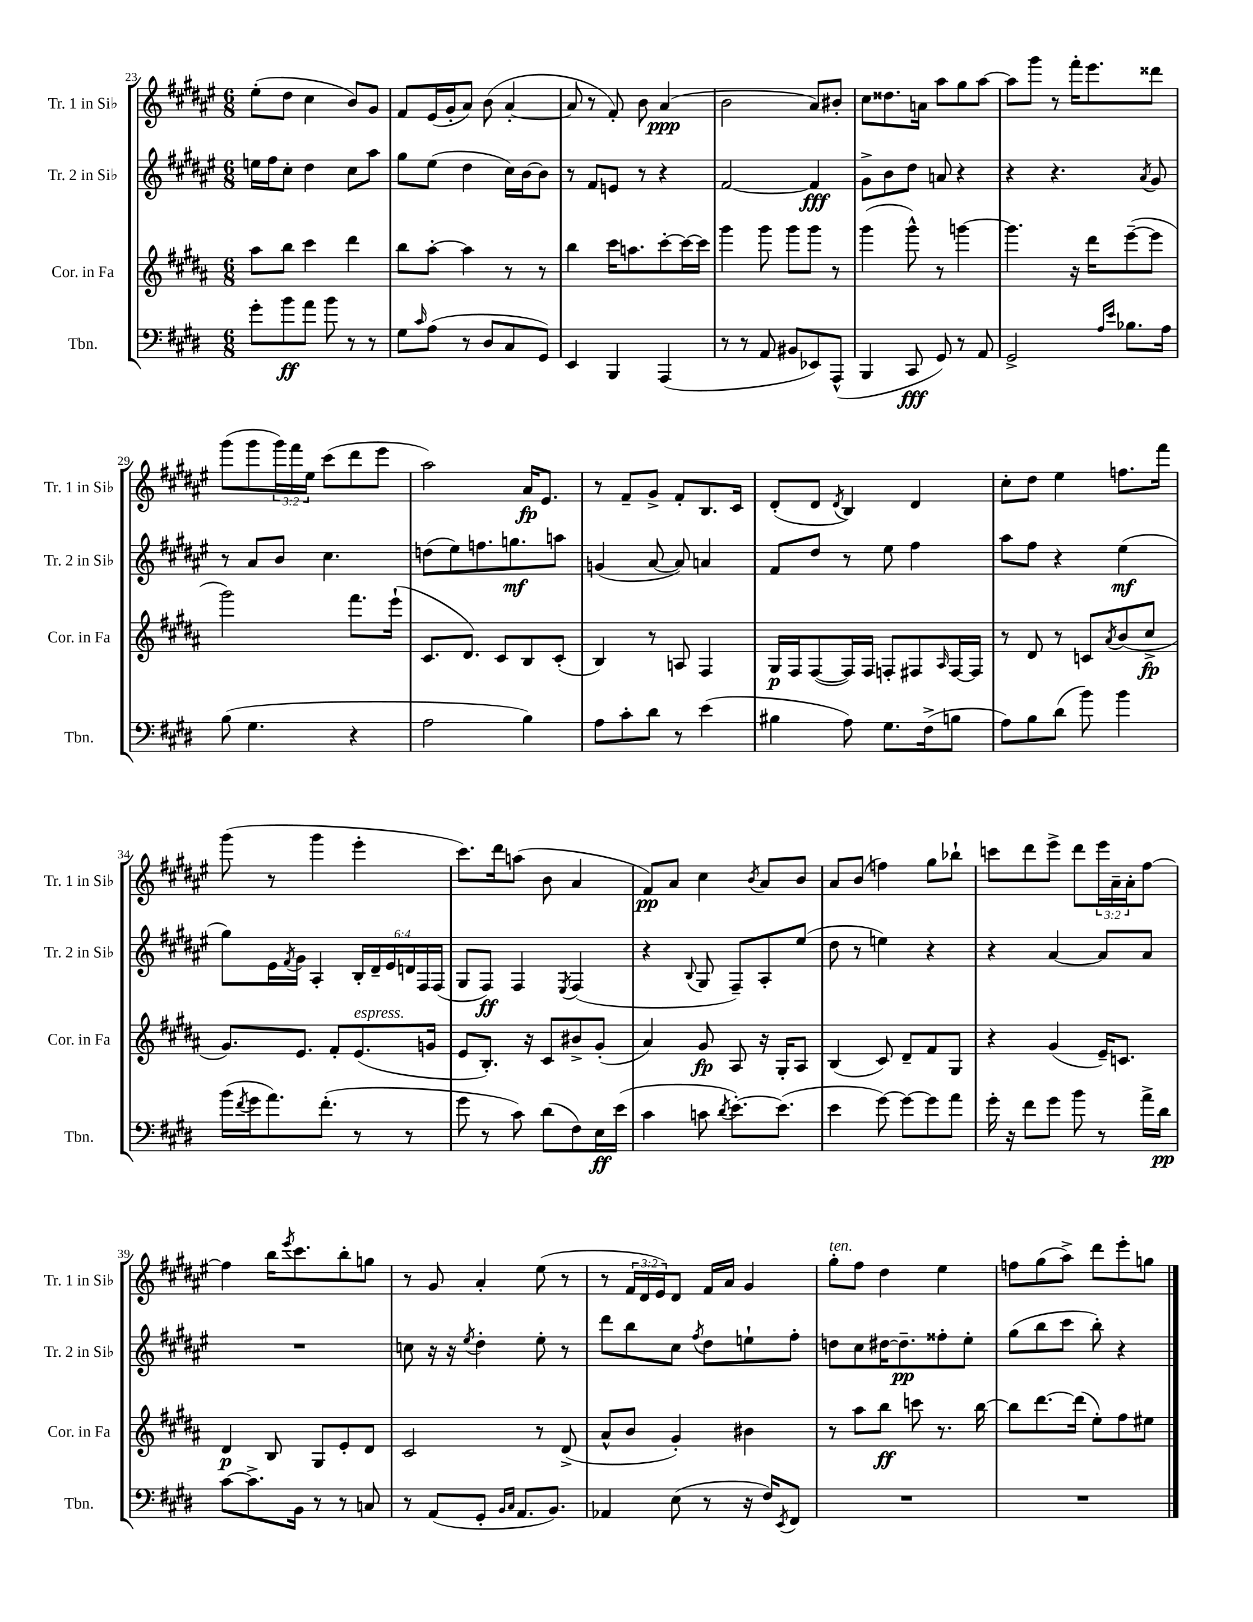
<<
\new StaffGroup <<
\new Staff = "s0" \with { instrumentName = "Tr. 1 in Sib" shortInstrumentName = "Tr. 1 in Sib" } {
    \clef treble \key fis \major \numericTimeSignature \time 6/8 \override Staff.TupletNumber.text = #tuplet-number::calc-fraction-text
    eis''8-.( dis''8 cis''4 b'8) gis'8 |
    fis'8 eis'16( gis'16-. ais'8) b'8( ais'4~-. |
    ais'8 r8 fis'8-.) b'8 ais'4\ppp( |
    b'2 ais'8) bis'8-. |
    cis''8 disis''8. a'16 ais''8 gis''8 ais''8~ |
    ais''8 gis'''8 r8 fis'''16-. eis'''8. disis'''8 |
    gis'''8( gis'''8 \tuplet 3/2 { gis'''16) fis'''16 eis''16 } cis'''8( dis'''8 eis'''8 |
    ais''2) ais'16\fp eis'8. |
    r8 fis'8-- gis'8-> fis'8-. b8. cis'16 |
    dis'8-.( dis'8 \acciaccatura { dis'8 } b4) dis'4 |
    cis''8-. dis''8 eis''4 f''8. fis'''16 |
    gis'''8( r8 gis'''4 eis'''4-. |
    cis'''8.) dis'''16 a''8( b'8 ais'4 |
    fis'8\pp) ais'8 cis''4 \acciaccatura { b'8 } ais'8 b'8 |
    ais'8 b'8( f''4) gis''8 bes''8-! |
    c'''8 dis'''8 eis'''8-> dis'''8 \tuplet 3/2 { eis'''16 ais'16-- ais'16-. } fis''8~ |
    fis''4 b''16 \acciaccatura { eis'''8 } cis'''8. b''8-. g''8 |
    r8 gis'8 ais'4-. eis''8( r8 |
    r8 \tuplet 3/2 { fis'16 dis'16 eis'16) } dis'8 fis'16 ais'16 gis'4 |
    gis''8-.^\markup { \italic "ten." } fis''8 dis''4 eis''4 |
    f''8 gis''8( ais''8->) dis'''8 eis'''8-. g''8 \bar "|." |
}
\new Staff = "s1" \with { instrumentName = "Tr. 2 in Sib" shortInstrumentName = "Tr. 2 in Sib" } {
    \clef treble \key fis \major \numericTimeSignature \time 6/8 \override Staff.TupletNumber.text = #tuplet-number::calc-fraction-text
    e''16 fis''16 cis''8-. dis''4 cis''8 ais''8 |
    gis''8 eis''8( dis''4 cis''16) b'16~ b'8 |
    r8 fis'8 e'8 r8 r4 |
    fis'2~ fis'4\fff |
    gis'8-> b'8 dis''8 a'8 r4 |
    r4 r4. \acciaccatura { ais'8 } gis'8 |
    r8 ais'8 b'8 cis''4. |
    d''8( eis''8) f''8. g''8.\mf a''8 |
    g'4( ais'8~ ais'8) a'4 |
    fis'8 dis''8 r8 eis''8 fis''4 |
    ais''8 fis''8 r4 eis''4\mf( |
    gis''8) eis'16 \acciaccatura { fis'8 } gis'16 ais4-. \tuplet 6/4 { b16-. dis'16-- eis'16 d'16 fis16 fis16( } |
    gis8 fis8\ff) fis4 \acciaccatura { eis8 } fis4( |
    r4 \appoggiatura { b8 } gis8 fis8--) ais8-. eis''8( |
    dis''8 r8 e''4) r4 |
    r4 ais'4~ ais'8 ais'8 |
    R2. |
    c''8 r16 r16 \acciaccatura { eis''8 } dis''4-. eis''8-. r8 |
    dis'''8 b''8 cis''8 \acciaccatura { fis''8 } dis''8 e''8-! fis''8-. |
    d''8 cis''8 dis''16~ dis''8.--\pp fisis''8-. eis''8-. |
    gis''8( b''8 cis'''8 b''8-.) r4 \bar "|." |
}
\new Staff = "s2" \with { instrumentName = "Cor. in Fa" shortInstrumentName = "Cor. in Fa" } {
    \clef treble \key b \major \numericTimeSignature \time 6/8
    ais''8 b''8 cis'''4 dis'''4 |
    b''8 ais''8~-. ais''4 r8 r8 |
    b''4 cis'''16 a''8. cis'''8~-. cis'''16~ cis'''16 |
    gis'''4 gis'''8 gis'''8 gis'''8 r8 |
    gis'''4( gis'''8-^) r8 g'''4~ |
    g'''4. r16 dis'''16 e'''8~--( e'''8 |
    gis'''2) fis'''8. e'''16-!( |
    cis'8. dis'8.) cis'8 b8 cis'8-.( |
    b4) r8 a8 fis4 |
    gis16\p fis16 fis8~( fis16) fis16 f8-. fis8 \grace { ais16 } fis16~ fis16 |
    r8 dis'8 r8 c'8 \acciaccatura { ais'8 } b'8( cis''8->\fp |
    gis'8.) e'8. fis'8-. e'8.^\markup { \italic "espress." }( g'16 |
    e'8 b8.-.) r16 cis'8 bis'8-> gis'8-.( |
    ais'4) gis'8\fp ais8 r16 gis16-. ais8 |
    b4( cis'8) dis'8-- fis'8 gis8 |
    r4 gis'4( e'16--) c'8. |
    dis'4\p b8 gis8 e'8-. dis'8 |
    cis'2 r8 dis'8->( |
    ais'8-^ b'8 gis'4-.) bis'4 |
    r8 ais''8 b''8\ff c'''8 r8. b''16~ |
    b''8 dis'''8.~ dis'''16( e''8-.) fis''8 eis''8 \bar "|." |
}
\new Staff = "s3" \with { instrumentName = "Tbn." shortInstrumentName = "Tbn." } {
    \clef bass \key e \major \numericTimeSignature \time 6/8
    gis'8-. b'8\ff a'8 b'8 r8 r8 |
    gis8 \grace { cis'16 } a8( r8 dis8 cis8 gis,8) |
    e,4 b,,4 a,,4( |
    r8 r8 a,8 bis,8 ees,8) a,,8-^( |
    b,,4 cis,8\fff gis,8) r8 a,8 |
    gis,2-> \grace { a16 e'16 } bes8. a16 |
    b8( gis4. r4 |
    a2 b4) |
    a8 cis'8-. dis'8 r8 e'4( |
    bis4 a8) gis8. fis16->( b8 |
    a8) b8 dis'8( b'8) b'4 |
    b'16( \acciaccatura { fis'8 } gis'16 a'8.) fis'8.-.( r8 r8 |
    gis'8 r8 cis'8) dis'8( fis8) e16\ff e'16( |
    cis'4 c'8 \acciaccatura { dis'8 } e'8.~-.) e'8.( |
    e'4 gis'8~) gis'8~ gis'8 a'8 |
    gis'16-. r16 fis'8 gis'8 b'8 r8 a'16-> dis'16\pp |
    cis'8~ cis'8.-> b,16 r8 r8 c8 |
    r8 a,8( gis,8-. \grace { b,16 cis16 } a,8. b,8.) |
    aes,4 e8( r8 r16 fis16) \acciaccatura { e,8 } fis,8 |
    R2. |
    R2. \bar "|." |
}
>>
>>
\layout { \context { \Score currentBarNumber = #23 } }
